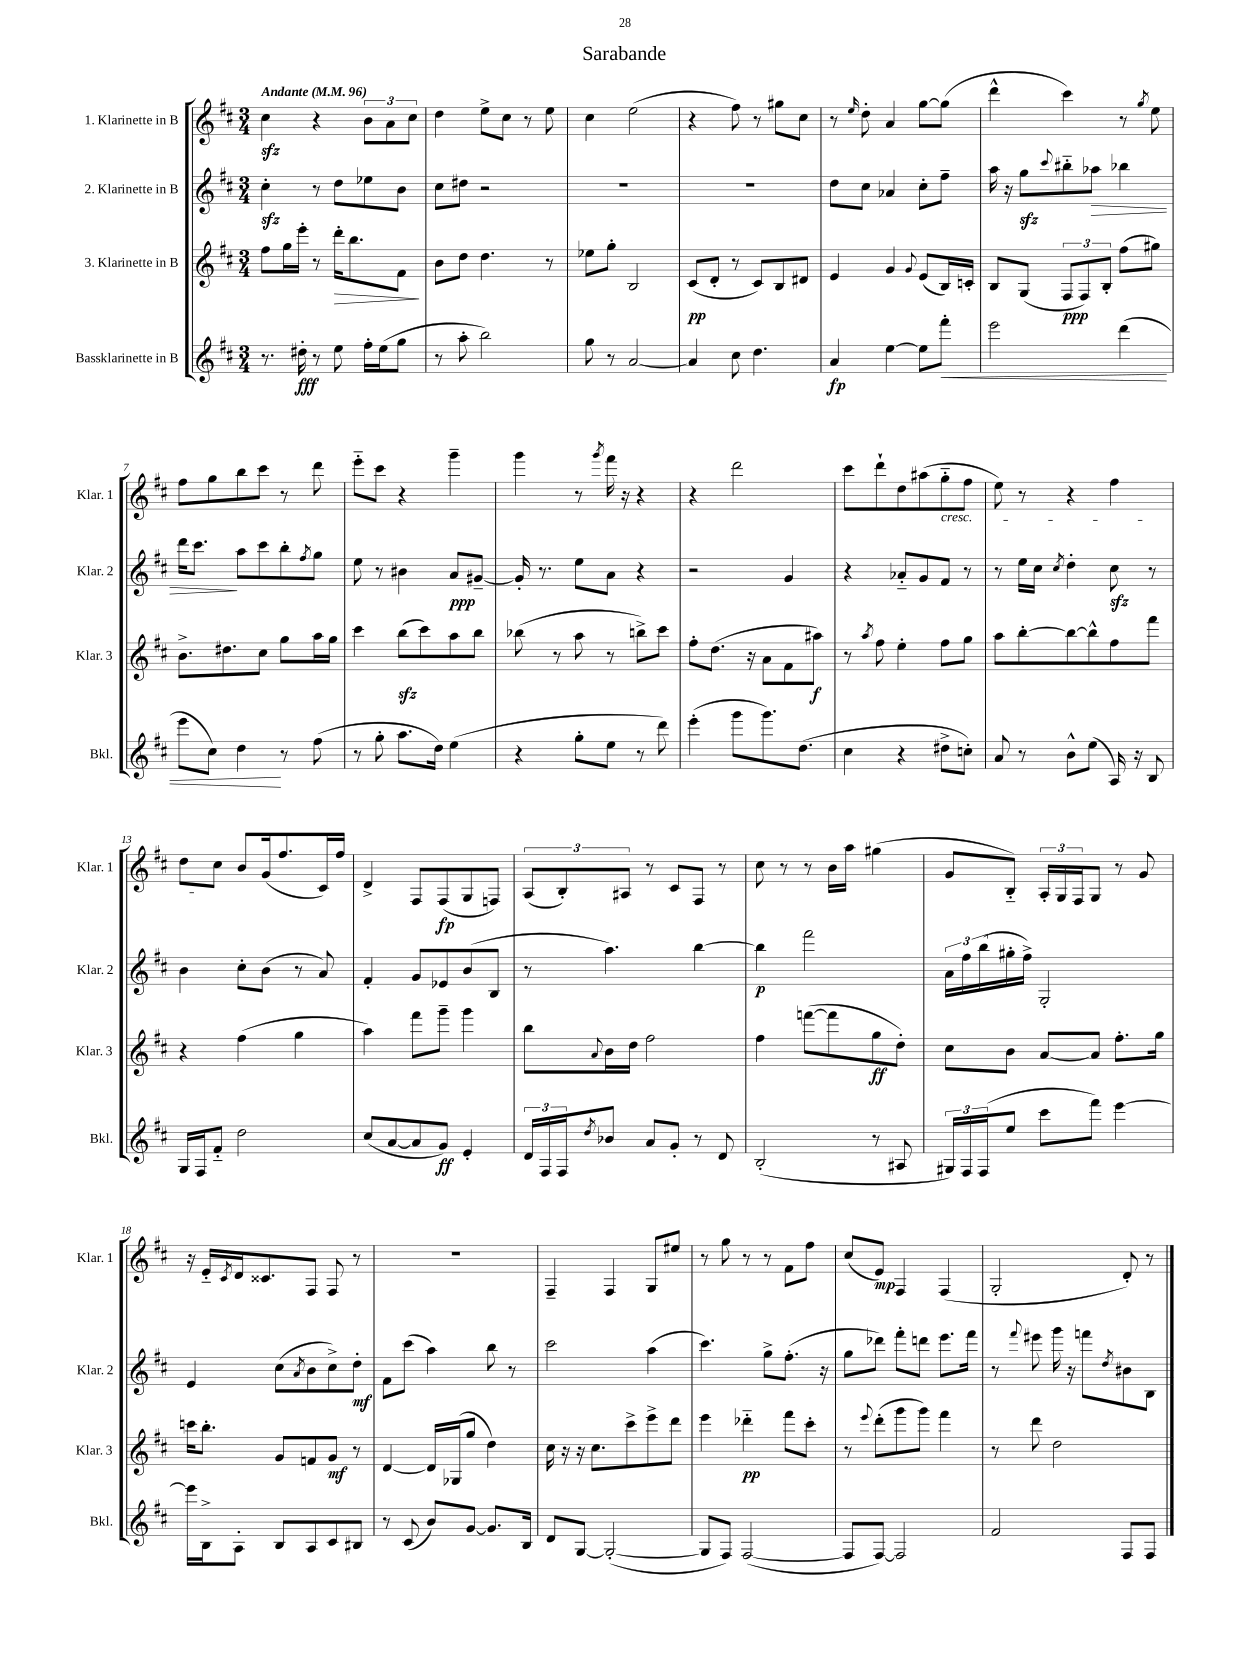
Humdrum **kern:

**kern	**kern	**kern	**kern
*staff4	*staff3	*staff2	*staff1
*clefG2	*clefG2	*clefG2	*clefG2
*k[f#c#]	*k[f#c#]	*k[f#c#]	*k[f#c#]
*M3/4	*M3/4	*M3/4	*M3/4
*MM96	*MM96	*MM96	*MM96
8.r	8ff#	4cc#'	4cc#
.	16gg	.	.
16dd#'	16eee'	.	.
8r	8r	8r	4r
8ee	16ddd'	8dd	.
.	8.bb	.	.
16ff#'	.	8ee-	12b
(16ee	.	.	.
.	.	.	12a
8gg	8f#	8b	.
.	.	.	12cc#
=	=	=	=
8r	8b	8cc#	4dd
8aa'	8dd	8dd#	.
2bb)	4.dd	2r	8ee^
.	.	.	8cc#
.	.	.	8r
.	8r	.	8ee
=	=	=	=
8gg	8ee-	2.r	4cc#
8r	8gg'	.	.
[2a	2B	.	(2ee
=	=	=	=
4a]	(8c#	2.r	4r
.	8d'	.	.
8cc#	8r	.	8ff#)
4.dd	8c#)	.	8r
.	8B	.	8gg#
.	8d#	.	8cc#
=	=	=	=
4a	4e	8dd	8r
.	.	.	16qqee
.	.	8cc#	8dd'
[4ee	4g	4a-	4a
.	8qqg	.	.
8ee]	(8e	8cc#'	[8gg
8fff#'	16B)	8ff#~	(8gg]
.	16c'	.	.
=	=	=	=
2eee	8B	16aa	4ddd^^
.	.	16r	.
.	(8G	8gg	.
.	.	8qqccc#	.
.	12F#	8bb#'~	4ccc#)
.	12F#)	.	.
.	.	8aa-	.
.	12B'	.	.
(4ddd	(8ff#	4bb-	8r
.	.	.	8qgg
.	8gg#)	.	8ee
=	=	=	=
8eee	8.b^	16ddd	8ff#
.	.	8.ccc#	.
8cc#)	.	.	8gg
.	8.dd#	.	.
4dd	.	8aa	8bb
.	8cc#	8ccc#	8ccc#
8r	8gg	8bb'	8r
.	.	8qff#	.
(8ff#	16aa	8gg	8ddd
.	16gg	.	.
=	=	=	=
8r	4ccc#	8ee	8eee'~
8gg'	.	8r	8ccc#
8.aa	(8bb	4b#	4r
.	8ccc#)	.	.
16dd)	.	.	.
(4ee	8aa	8a	4ggg~
.	8bb	[8g#~	.
=	=	=	=
4r	(8bb-	16g#']	4ggg
.	.	8.r	.
.	8r	.	.
8gg'	8aa	8ee	8r
.	.	.	8qggg
8ee	8r	8a	16fff#
.	.	.	16r
8r	8bb^)	4r	4r
8ddd)	8ccc#	.	.
=	=	=	=
(4eee'	8ff#'	2r	4r
.	(8.dd	.	.
8ggg	.	.	2ddd
.	16r	.	.
8.ggg)	8a	.	.
.	8f#	4g	.
(8.dd	.	.	.
.	8aa#)	.	.
=	=	=	=
4cc#	8r	4r	8ccc#
.	8qaa	.	.
.	8ff#	.	8ddd`
4r	4ee'	8a-'~	8dd
.	.	8g	(8aa#
8dd#^	8ff#	8f#	8gg'~
8cc')	8gg	8r	8ff#
=	=	=	=
8a	8aa	8r	8ee)
8r	[8bb'	16ee	8r
.	.	16cc#	.
.	.	8qcc#	.
8b^^	8bb_	4dd'	4r
(8ee	8bb^^]	.	.
16A)	8ff#	8cc#	4ff#
16r	.	.	.
8B	8fff#	8r	.
=	=	=	=
16G	4r	4b	8dd
16F#	.	.	.
8f#'~	.	.	8cc#
2dd	(4ff#	8cc#'	8b
.	.	(8b	(16g
.	.	.	8.ff#
.	4gg	8r	.
.	.	8a)	16c#)
.	.	.	16ff#
=	=	=	=
(8cc#	4aa)	4f#'	4d^
[8a	.	.	.
8a]	8fff#	8g	8F#
8g)	8ggg~	8e-	(8F#
4e'	4ggg	(8b	8G
.	.	8B	8F)
=	=	=	=
24d	8bb	8r	(12A
24F#	.	.	.
24F#	.	.	12B')
8qdd	8qqa	.	.
8b-	16b	4.aa)	.
.	.	.	12A#
.	16dd	.	.
8a	2ff#	.	8r
8g'	.	.	8c#
8r	.	[4bb	8F#
8d	.	.	8r
=	=	=	=
(2B'	4ff#	4bb]	8cc#
.	.	.	8r
.	([8fff	2fff#	8r
.	8fff]	.	16b
.	.	.	16aa
8r	8gg	.	(4gg#
8A#	8dd')	.	.
=	=	=	=
24G#)	8cc#	24a	8g
24F#	.	24ff#	.
(24F#	.	(24bb	.
8ee	8b	16gg#'	8B'~)
.	.	16ff#^)	.
8ccc#	[8a	2G'	24A'
.	.	.	24G
.	.	.	24F#
8fff#)	8a]	.	8G
[4eee	8.ff#'	.	8r
.	.	.	8g
.	16gg	.	.
=	=	=	=
16eee]	16ccc	4e	16r
16B^	8.bb'	.	16e'~
.	.	.	8qc#
8A'	.	.	16d
.	.	.	8.c##
8B	8g	(8cc#	.
.	.	8qa	.
8A	8f	8b	8F#
8c#	8g	8cc#^)	8F#
8B#	8r	8dd'	8r
=	=	=	=
8r	[4d	8f#	2.r
(8c#	.	(8ccc#	.
8b)	16d]	4aa)	.
.	(16G-	.	.
[8g	8gg	.	.
8.g]	4dd)	8bb	.
.	.	8r	.
16B	.	.	.
=	=	=	=
8d	16cc#	2ccc#	4F#~
.	16r	.	.
[8G	16r	.	.
.	8.cc#	.	.
(2G'_	.	.	4F#
.	8ccc#^	.	.
.	8eee^	(4aa	8G
.	8ddd	.	8ee#
=	=	=	=
8G]	4eee	4.ccc#)	8r
8F#)	.	.	8gg
([2F#	4ddd-'~	.	8r
.	.	8gg^	8r
.	8fff#	(8.ff#'	8f#
.	8ccc#'	.	8ff#
.	.	16r	.
=	=	=	=
8F#]	8r	8gg	(8cc#
.	8qqeee	.	.
[8F#)	(8ddd'	8ddd-)	8e)
2F#]	8ggg	8fff#'	4F#
.	8ggg)	8ddd	.
.	4fff#	8.eee	(4F#
.	.	16fff#	.
=	=	=	=
2f#	8r	8r	2G'
.	.	8qqfff#	.
.	8ddd	8eee#	.
.	2dd	16ggg	.
.	.	16r	.
.	.	8fff	.
.	.	8qdd	.
8F#	.	8b#	8d')
8F#	.	8B	8r
==	==	==	==
*-	*-	*-	*-
